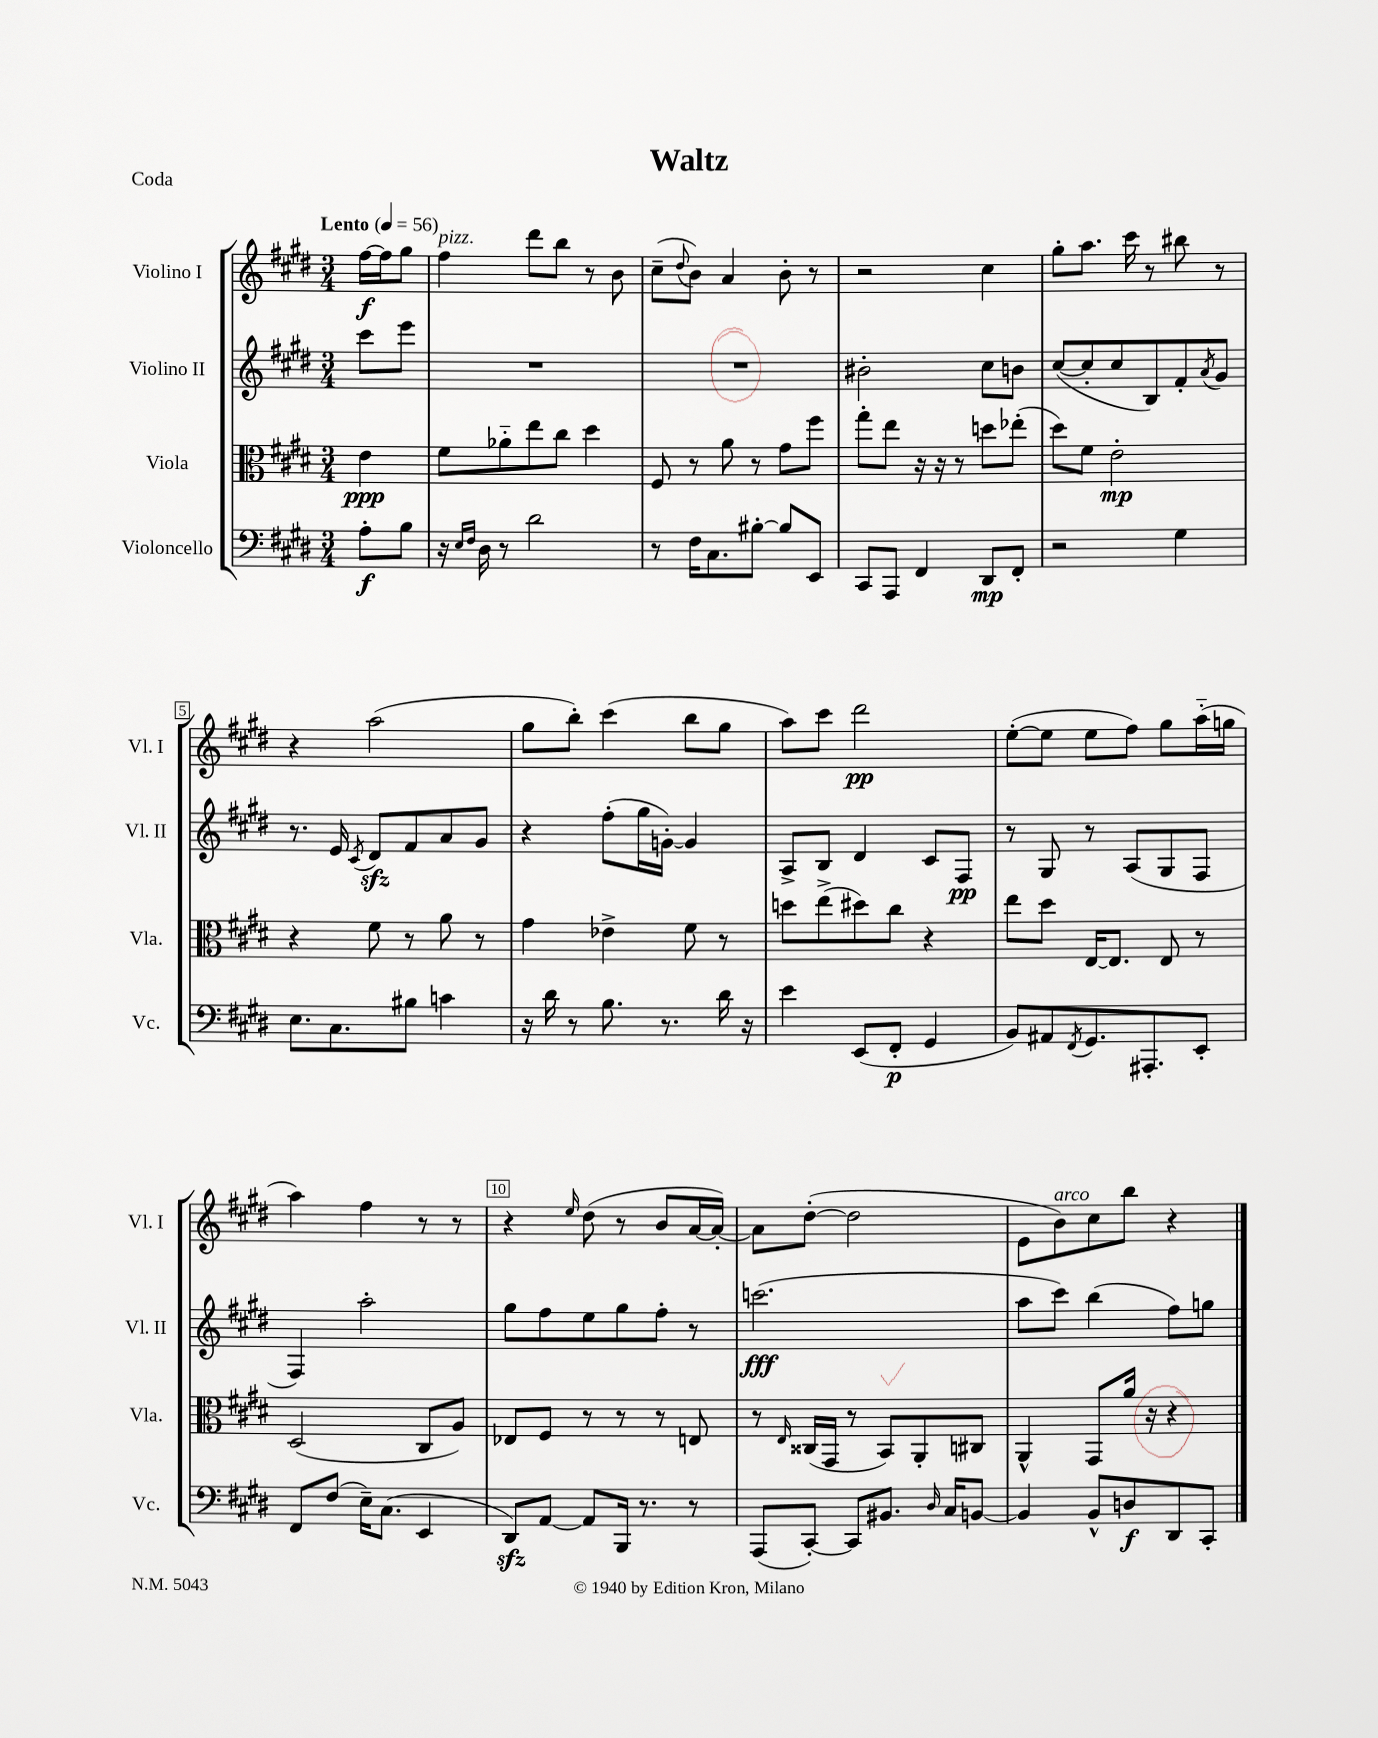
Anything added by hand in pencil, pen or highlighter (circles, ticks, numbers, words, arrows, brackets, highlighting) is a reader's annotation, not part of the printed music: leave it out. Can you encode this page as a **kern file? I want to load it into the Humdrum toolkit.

**kern	**dynam	**kern	**dynam	**kern	**dynam	**kern	**dynam
*part4	*part4	*part3	*part3	*part2	*part2	*part1	*part1
*staff4	*staff4	*staff3	*staff3	*staff2	*staff2	*staff1	*staff1
*I"Violoncello	*	*I"Viola	*	*I"Violino II	*	*I"Violino I	*
*I'Vc.	*	*I'Vla.	*	*I'Vl. II	*	*I'Vl. I	*
*clefF4	*	*clefC3	*	*clefG2	*	*clefG2	*
*k[f#c#g#d#]	*	*k[f#c#g#d#]	*	*k[f#c#g#d#]	*	*k[f#c#g#d#]	*
*M3/4	*	*M3/4	*	*M3/4	*	*M3/4	*
*MM56	*	*MM56	*	*MM56	*	*MM56	*
=	=	=	=	=	=	=	=
!	!	!	!	!	!	!LO:TX:a:B:t=Lento	!
8A'\L	f	4e\	ppp	8ccc#\L	.	[16ff#\LL	f
.	.	.	.	.	.	16ff#\J]	.
8B\J	.	.	.	8eee\J	.	8gg#\J	.
=1	=1	=1	=1	=1	=1	=1	=1
!	!	!	!	!	!	!LO:TX:a:i:t=pizz.	!
16r	.	8f#\L	.	2.r	.	4ff#\	.
16qqE/LL	.	.	.	.	.	.	.
16qqF#/JJ	.	.	.	.	.	.	.
16D#\	.	.	.	.	.	.	.
8r	.	8a-X\	.	.	.	.	.
2d#\	.	8ee\	.	.	.	8ddd#\L	.
.	.	8cc#\J	.	.	.	8bb\J	.
.	.	4dd#\	.	.	.	8r	.
.	.	.	.	.	.	8b\	.
=2	=2	=2	=2	=2	=2	=2	=2
8r	.	8F#/	.	2.r	.	(8cc#~\L	.
.	.	.	.	.	.	8qqdd#/	.
16F#\KL	.	8r	.	.	.	8b\J)	.
8.C#\	.	.	.	.	.	.	.
.	.	8a\	.	.	.	4a/	.
[8B#X'\J	.	8r	.	.	.	.	.
8B#/L]	.	8g#\L	.	.	.	8b'\	.
8EE/J	.	8ff#\J	.	.	.	8r	.
=3	=3	=3	=3	=3	=3	=3	=3
8CC#/L	.	8gg#'\L	.	2b#X'\	.	2r	.
8AAA/J	.	8ee\J	.	.	.	.	.
4FF#/	.	16r	.	.	.	.	.
.	.	16r	.	.	.	.	.
.	.	8r	.	.	.	.	.
8DD#/L	mp	8ddn\L	.	8cc#\L	.	4cc#\	.
8FF#'/J	.	(8ee-X'\J	.	8bn\J	.	.	.
=4	=4	=4	=4	=4	=4	=4	=4
2r	.	8dd#\L)	.	([8cc#/L	.	8gg#'\L	.
.	.	8f#\J	.	8cc#'/]	.	8.aa\J	.
.	.	2e'\	mp	8cc#/	.	.	.
.	.	.	.	.	.	16ccc#\	.
.	.	.	.	8B/)	.	8r	.
4G#\	.	.	.	8f#'/	.	8bb#X\	.
.	.	.	.	8qa/	.	.	.
.	.	.	.	8g#/J	.	8r	.
!!LO:LB:g=z
=5	=5	=5	=5	=5	=5	=5	=5
8.E\L	.	4r	.	8.r	.	4r	.
8.C#\	.	.	.	16e/	.	.	.
.	.	.	.	8qc#/	.	.	.
.	.	8f#\	.	8d#zz/L	.	(2aa\	.
8B#X\J	.	8r	.	8f#/	.	.	.
4cn\	.	8a\	.	8a/	.	.	.
.	.	8r	.	8g#/J	.	.	.
=6	=6	=6	=6	=6	=6	=6	=6
16r	.	4g#\	.	4r	.	8gg#\L	.
16d#\	.	.	.	.	.	.	.
8r	.	.	.	.	.	8bb'\J)	.
8.B\	.	4e-X^\	.	(8ff#'\L	.	(4ccc#\	.
.	.	.	.	16gg#\L	.	.	.
8.r	.	.	.	[16gn'\JJ)	.	.	.
.	.	8f#\	.	4g/]	.	8bb\L	.
16d#\	.	8r	.	.	.	8gg#\J	.
16r	.	.	.	.	.	.	.
=7	=7	=7	=7	=7	=7	=7	=7
4e\	.	8ddn\L	.	8A^/L	.	8aa\L)	.
.	.	(8ee^\	.	8B/J	.	8ccc#\J	.
(8EE/L	.	8dd#X\)	.	4d#/	.	2ddd#\	pp
8FF#'/J	p	8cc#\J	.	.	.	.	.
4GG#/	.	4r	.	8c#/L	.	.	.
.	.	.	.	8F#/J	pp	.	.
=8	=8	=8	=8	=8	=8	=8	=8
8BB/L)	.	8ee\L	.	8r	.	([8ee'\L	.
8AA#X/	.	8dd#\J	.	8G#/	.	8ee\J]	.
8qFF#/	.	.	.	.	.	.	.
8.GG#/	.	[16E/KL	.	8r	.	8ee\L	.
.	.	8.E/J]	.	.	.	.	.
.	.	.	.	(8A/L	.	8ff#\J)	.
8.AAA#X'/	.	.	.	.	.	.	.
.	.	8E/	.	8G#/	.	8gg#\L	.
8EE'/J	.	8r	.	8F#/J	.	(16aa\L	.
.	.	.	.	.	.	16ggn\JJ	.
!!LO:LB:g=z
=9	=9	=9	=9	=9	=9	=9	=9
8FF#/L	.	(2D#/	.	4F#/)	.	4aa\)	.
(8F#/J	.	.	.	.	.	.	.
16E~\KL)	.	.	.	2aa'\	.	4ff#\	.
(8.C#\J	.	.	.	.	.	.	.
4EE/	.	8C#/L	.	.	.	8r	.
.	.	8A/J)	.	.	.	8r	.
=10	=10	=10	=10	=10	=10	=10	=10
8DD#zz/L)	.	8E-X/L	.	8gg#\L	.	4r	.
[8AA/J	.	8F#/J	.	8ff#\	.	.	.
.	.	.	.	.	.	16qqee/	.
8AA/L]	.	8r	.	8ee\	.	(8dd#\	.
16BBB/Jk	.	8r	.	8gg#\	.	8r	.
8.r	.	.	.	.	.	.	.
.	.	8r	.	8ff#'\J	.	8b/L	.
8r	.	8En/	.	8r	.	[16a/L	.
.	.	.	.	.	.	16a'/JJ_)	.
=11	=11	=11	=11	=11	=11	=11	=11
(8AAA/L	.	8r	.	(2.cccn\	fff	8a\L]	.
.	.	16qqE/	.	.	.	.	.
[8CC#'/J)	.	(16C##X/LL	.	.	.	([8dd#'\J	.
.	.	16GG#/JJ	.	.	.	.	.
8CC#/L]	.	8r	.	.	.	2dd#\]	.
8.BB#X/J	.	8BB/L)	.	.	.	.	.
.	.	8AA'/	.	.	.	.	.
16qqD#/	.	.	.	.	.	.	.
16C#/KL	.	.	.	.	.	.	.
[8BBn/J	.	8C#X/J	.	.	.	.	.
=12	=12	=12	=12	=12	=12	=12	=12
4BB/]	.	4AA^^/	.	8aa\L	.	8e\L	.
!	!	!	!	!	!	!LO:TX:a:i:t=arco	!
.	.	.	.	8ccc#\J)	.	8b\)	.
8BB^^/L	.	8GG#/L	.	(4bb\	.	8cc#\	.
8Dn/	f	16a/Jk	.	.	.	8bb\J	.
.	.	16r	.	.	.	.	.
8DD#/	.	4r	.	8ff#\L)	.	4r	.
8CC#'/J	.	.	.	8ggn\J	.	.	.
==	==	==	==	==	==	==	==
*-	*-	*-	*-	*-	*-	*-	*-
